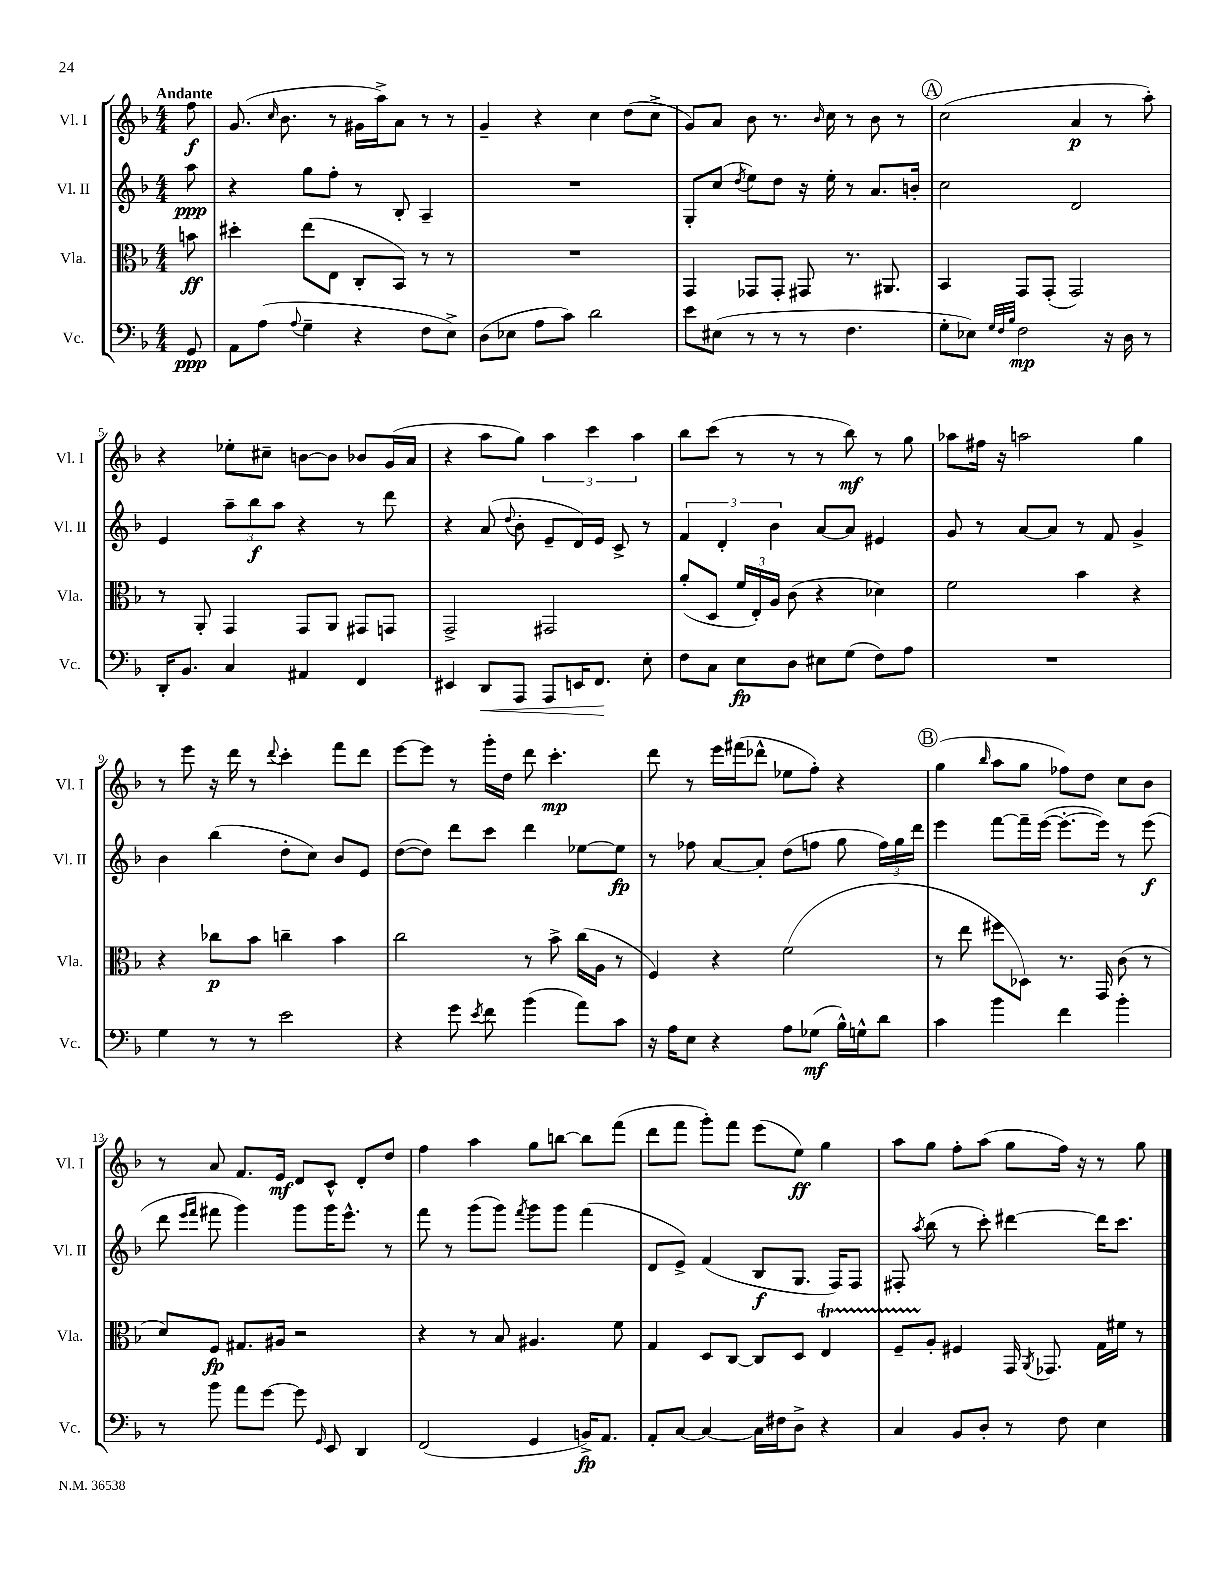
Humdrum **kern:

**kern	**dynam	**kern	**dynam	**kern	**dynam	**kern	**dynam
*part4	*part4	*part3	*part3	*part2	*part2	*part1	*part1
*staff4	*staff4	*staff3	*staff3	*staff2	*staff2	*staff1	*staff1
*I"Vc.	*	*I"Vla.	*	*I"Vl. II	*	*I"Vl. I	*
*I'Vc.	*	*I'Vla.	*	*I'Vl. II	*	*I'Vl. I	*
*clefF4	*	*clefC3	*	*clefG2	*	*clefG2	*
*k[b-]	*	*k[b-]	*	*k[b-]	*	*k[b-]	*
*M4/4	*	*M4/4	*	*M4/4	*	*M4/4	*
=	=	=	=	=	=	=	=
!	!	!	!	!	!	!LO:TX:a:B:t=Andante	!
8GG/	ppp	8bn\	ff	8aa\	ppp	8ff\	f
=1	=1	=1	=1	=1	=1	=1	=1
8AA\L	.	4dd#X'\	.	4r	.	(8.g/	.
(8A\J	.	.	.	.	.	.	.
.	.	.	.	.	.	16qqcc/	.
.	.	.	.	.	.	8.b-\	.
8qqA/	.	.	.	.	.	.	.
4G~\	.	(8ee\L	.	8gg\L	.	.	.
.	.	8E\J	.	8ff'\J	.	8r	.
4r	.	8C'/L	.	8r	.	16g#X\LL	.
.	.	.	.	.	.	16aa^\J)	.
.	.	8BB-/J)	.	8B-'/	.	8a\J	.
8F\L	.	8r	.	4A~/	.	8r	.
8E^\J)	.	8r	.	.	.	8r	.
=2	=2	=2	=2	=2	=2	=2	=2
(8D\L	.	1r	.	1r	.	4g~/	.
8E-X\J	.	.	.	.	.	.	.
8A\L	.	.	.	.	.	4r	.
8c\J)	.	.	.	.	.	.	.
2d\	.	.	.	.	.	4cc\	.
.	.	.	.	.	.	(8dd\L	.
.	.	.	.	.	.	8cc^\J	.
=3	=3	=3	=3	=3	=3	=3	=3
8e\L	.	4GG/	.	8G'/L	.	8g/L)	.
(8E#X\J	.	.	.	(8cc/J	.	8a/J	.
.	.	.	.	8qdd/	.	.	.
8r	.	8GG-X/L	.	8ee\L)	.	8b-\	.
8r	.	8GG-'/J	.	8dd\J	.	8.r	.
8r	.	8GG#X/	.	16r	.	.	.
.	.	.	.	.	.	16qqb-/	.
.	.	.	.	16ee'\	.	16cc\	.
4.F\	.	8.r	.	8r	.	8r	.
.	.	.	.	8.a/L	.	8b-\	.
.	.	8.AA#X/	.	.	.	.	.
.	.	.	.	.	.	8r	.
.	.	.	.	16bn'/Jk	.	.	.
!!LO:REH:place=s1:t=A
=4	=4	=4	=4	=4	=4	=4	=4
8G'\L	.	4BB-/	.	2cc\	.	(2cc\	.
8E-X\J)	.	.	.	.	.	.	.
32qqG/LLL	.	.	.	.	.	.	.
32qqF/	.	.	.	.	.	.	.
32qqB-/JJJ	.	.	.	.	.	.	.
2F\	mp	8GG/L	.	.	.	.	.
.	.	(8GG'/J	.	.	.	.	.
.	.	2GG/)	.	2d/	.	4a/	p
16r	.	.	.	.	.	8r	.
16D\	.	.	.	.	.	.	.
8r	.	.	.	.	.	8aa'\)	.
!!LO:LB:g=z
=5	=5	=5	=5	=5	=5	=5	=5
16DD'/KL	.	8r	.	4e/	.	4r	.
8.BB-/J	.	.	.	.	.	.	.
.	.	8AA'/	.	.	.	.	.
4C/	.	4GG/	.	12aa~\L	.	8ee-X'\L	.
.	.	.	.	12bb-\	f	.	.
.	.	.	.	.	.	8cc#X~\J	.
.	.	.	.	12aa\J	.	.	.
4AA#X/	.	8GG/L	.	4r	.	[8bn\L	.
.	.	8AA/J	.	.	.	8b\J]	.
4FF/	.	8GG#X/L	.	8r	.	8b-X/L	.
.	.	8GGn/J	.	8ddd\	.	(16g/L	.
.	.	.	.	.	.	16a/JJ	.
=6	=6	=6	=6	=6	=6	=6	=6
4EE#X/	.	2GG^/	.	4r	.	4r	.
!	!LO:HP:b	!	!	!	!	!	!
8DD/L	<	.	.	(8a/	.	8aa\L	.
.	.	.	.	8qqdd/	.	.	.
8AAA/J	.	.	.	8b-'\	.	8gg\J)	.
8AAA/L	.	2GG#X/	.	8e~/L	.	6aa\	.
16EEn/K	.	.	.	16d/L)	.	.	.
.	.	.	.	.	.	6ccc\	.
8.FF/J	.	.	.	16e/JJ	.	.	.
.	.	.	.	8c^/	.	.	.
.	.	.	.	.	.	6aa\	.
8E'\	[	.	.	8r	.	.	.
=7	=7	=7	=7	=7	=7	=7	=7
8F\L	.	(8a'/L	.	6f/	.	8bb-\L	.
8C\J	.	8D/J	.	.	.	(8ccc\J	.
.	.	.	.	6d'/	.	.	.
8E\L	fp	24f/LL	.	.	.	8r	.
.	.	24E'/)	.	.	.	.	.
.	.	24A/JJ	.	6b-\	.	.	.
8D\J	.	(8c\	.	.	.	8r	.
8E#X\L	.	4r	.	[8a/L	.	8r	.
(8G\J	.	.	.	8a/J]	.	8bb-\)	mf
8F\L)	.	4d-X\)	.	4e#X/	.	8r	.
8A\J	.	.	.	.	.	8gg\	.
=8	=8	=8	=8	=8	=8	=8	=8
1r	.	2f\	.	8g/	.	8aa-X\L	.
.	.	.	.	8r	.	16ff#X\Jk	.
.	.	.	.	.	.	16r	.
.	.	.	.	[8a/L	.	2aan\	.
.	.	.	.	8a/J]	.	.	.
.	.	4b-\	.	8r	.	.	.
.	.	.	.	8f/	.	.	.
.	.	4r	.	4g^/	.	4gg\	.
!!LO:LB:g=z
=9	=9	=9	=9	=9	=9	=9	=9
4G\	.	4r	.	4b-\	.	8r	.
.	.	.	.	.	.	8eee\	.
8r	.	8cc-X\L	p	(4bb-\	.	16r	.
.	.	.	.	.	.	16ddd\	.
8r	.	8b-\J	.	.	.	8r	.
.	.	.	.	.	.	8qqddd/	.
2e\	.	4ccn~\	.	8dd'\L	.	4ccc'\	.
.	.	.	.	8cc\J)	.	.	.
.	.	4b-\	.	8b-/L	.	8fff\L	.
.	.	.	.	8e/J	.	8ddd\J	.
=10	=10	=10	=10	=10	=10	=10	=10
4r	.	2cc\	.	([8dd\L	.	[8eee\L	.
.	.	.	.	8dd\J])	.	8eee\J]	.
8g\	.	.	.	8ddd\L	.	8r	.
8qe/	.	.	.	.	.	.	.
8f\	.	.	.	8ccc\J	.	16ggg'\LL	.
.	.	.	.	.	.	16dd\JJ	.
(4b-\	.	8r	.	4ddd\	.	8ddd\	.
.	.	8b-^\	.	.	.	4.ccc'\	mp
8a\L)	.	(16cc\LL	.	[8ee-X\L	.	.	.
.	.	16A\JJ	.	.	.	.	.
8c\J	.	8r	.	8ee-\J]	fp	.	.
=11	=11	=11	=11	=11	=11	=11	=11
16r	.	4F/)	.	8r	.	8ddd\	.
16A\KL	.	.	.	.	.	.	.
8E\J	.	.	.	8ff-X\	.	8r	.
4r	.	4r	.	[8a/L	.	16eee\LL	.
.	.	.	.	.	.	(16fff#X\J	.
.	.	.	.	8a'/J]	.	8ddd-X^^\J	.
8A\L	.	(2f\	.	(8dd\L	.	8ee-X\L	.
(8G-X\J	mf	.	.	8ffn\J	.	8ff'\J)	.
16B-^^\LL)	.	.	.	8gg\	.	4r	.
16Gn^^\J	.	.	.	.	.	.	.
8d\J	.	.	.	24ff\LL)	.	.	.
.	.	.	.	24gg\	.	.	.
.	.	.	.	24ddd\JJ	.	.	.
!!LO:REH:place=s1:t=B
=12	=12	=12	=12	=12	=12	=12	=12
4c\	.	8r	.	4eee\	.	(4gg\	.
.	.	8ee\	.	.	.	.	.
.	.	.	.	.	.	16qqbb-/	.
4b-\	.	8ff#X\L	.	[8fff\L	.	8aa\L	.
.	.	8D-X\J)	.	16fff~\L]	.	8gg\J	.
.	.	.	.	([16eee\JJ	.	.	.
4f\	.	8.r	.	8.eee'\L_	.	8ff-X\L)	.
.	.	.	.	.	.	8dd\J	.
.	.	16GG/	.	16eee\Jk])	.	.	.
4b-'\	.	(8c\	.	8r	.	8cc\L	.
.	.	8r	.	(8eee\	f	8b-\J	.
!!LO:LB:g=z
=13	=13	=13	=13	=13	=13	=13	=13
8r	.	8d/L)	.	8ddd\	.	8r	.
.	.	.	.	16qqeee/LL	.	.	.
.	.	.	.	16qqfff/JJ	.	.	.
8b-\	.	8F/J	fp	8fff#X\	.	8a/	.
8a\L	.	8.G#X/L	.	4ggg\)	.	8.f/L	.
[8g\J	.	.	.	.	.	.	.
.	.	16A#X/Jk	.	.	.	16e/Jk	mf
8g\]	.	2r	.	8ggg\L	.	8d/L	.
16qqGG/	.	.	.	.	.	.	.
8EE/	.	.	.	16ggg\K	.	8c^^/J	.
.	.	.	.	8.eee^^\J	.	.	.
4DD/	.	.	.	.	.	8d'/L	.
.	.	.	.	8r	.	8dd/J	.
=14	=14	=14	=14	=14	=14	=14	=14
(2FF/	.	4r	.	8fff\	.	4ff\	.
.	.	.	.	8r	.	.	.
.	.	8r	.	(8ggg\L	.	4aa\	.
.	.	8B-/	.	8ggg\J)	.	.	.
.	.	.	.	8qfff/	.	.	.
4GG/	.	4.A#X/	.	8ggg\L	.	8gg\L	.
.	.	.	.	8ggg\J	.	[8bbn\J	.
16BBn^/KL)	fp	.	.	(4fff\	.	8bb\L]	.
8.AA/J	.	.	.	.	.	.	.
.	.	8f\	.	.	.	(8fff\J	.
=15	=15	=15	=15	=15	=15	=15	=15
8AA'/L	.	4G/	.	8d/L	.	8ddd\L	.
[8C/J	.	.	.	8e^/J)	.	8fff\J	.
4C/_	.	8D/L	.	(4f/	.	8ggg'\L)	.
.	.	[8C/J	.	.	.	8fff\J	.
16C\LL]	.	8C/L]	.	8B-/L	f	(8eee\L	.
16F#X\J	.	.	.	.	.	.	.
8D^\J	.	8D/J	.	8.G/J	.	8ee\J)	ff
4r	.	4Et/	.	.	.	4gg\	.
.	.	.	.	16F/KL)	.	.	.
.	.	.	.	8F/J	.	.	.
=16	=16	=16	=16	=16	=16	=16	=16
4C/	.	8FTTT~/L	.	8F#X'/	.	8aa\L	.
.	.	.	.	8qaa/	.	.	.
.	.	8A'/J	.	(8bb-\	.	8gg\J	.
8BB-/L	.	4F#X/	.	8r	.	8ff'\L	.
8D'/J	.	.	.	8ccc'\)	.	(8aa\J	.
8r	.	16GG/	.	[4ddd#X\	.	8gg\L	.
.	.	8qAA/	.	.	.	.	.
.	.	8.GG-X/	.	.	.	.	.
8F\	.	.	.	.	.	16ff\Jk)	.
.	.	.	.	.	.	16r	.
4E\	.	16G\LL	.	16ddd#\KL]	.	8r	.
.	.	16f#X\JJ	.	8.ccc\J	.	.	.
.	.	8r	.	.	.	8gg\	.
==	==	==	==	==	==	==	==
*-	*-	*-	*-	*-	*-	*-	*-
